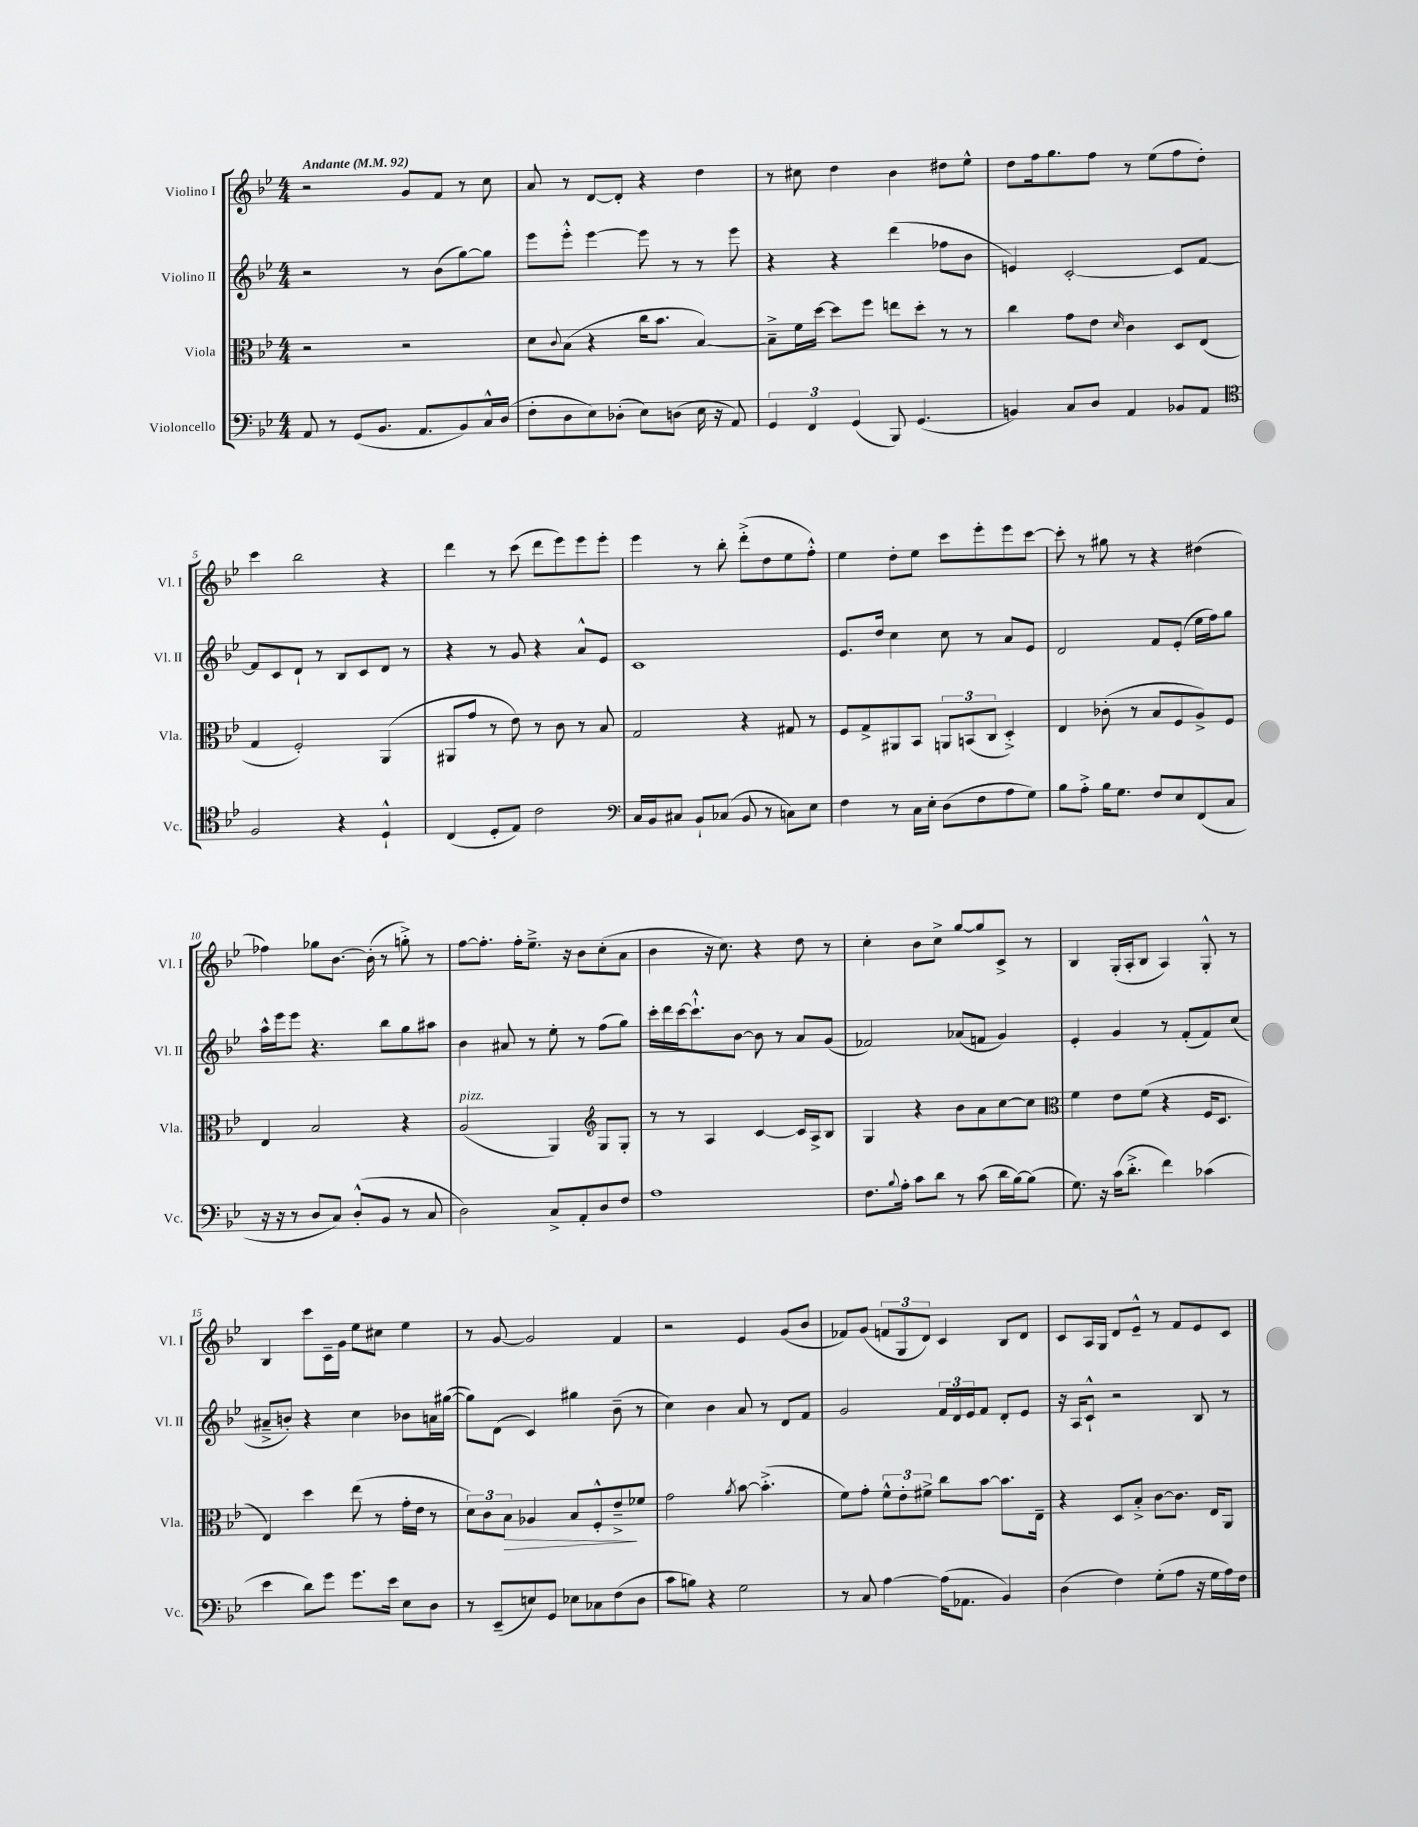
<<
\new StaffGroup <<
\new Staff = "s0" \with { instrumentName = "Violino I" shortInstrumentName = "Vl. I" } {
    \clef treble \key bes \major \numericTimeSignature \time 4/4 \tempo "Andante" 4 = 92
    r2 g'8 f'8 r8 c''8 |
    a'8 r8 d'8~ d'8-. r4 d''4 |
    r8 cis''8 d''4 bes'4 dis''8 ees''8-^ |
    d''8 f''16 g''8. f''8 r8 ees''8( f''8 d''8-.) |
    c'''4 bes''2 r4 |
    d'''4 r8 c'''8( d'''8 ees'''8) ees'''8 ees'''8-. |
    ees'''4 r8 bes''8-. d'''8-.->( d''8 ees''8 f''8-.-^) |
    ees''4 d''8-. ees''8 c'''8 ees'''8-. ees'''8 c'''8~ |
    c'''8-. r8 gis''8 r8 r4 dis''4( |
    fes''4) ges''8 bes'8.~ bes'16-.( r8 g''8-.->) r8 |
    f''8~ f''8.-. f''16-. ees''8.---> r16 bes'8 c''8-.( a'8 |
    bes'4 r16 c''8.) r4 d''8 r8 |
    c''4-. bes'8 c''8-> g''8~ g''8 c'8-> r8 |
    bes4 g16-.( a16-. bes8 a4) g8-.-^ r8 |
    bes4 c'''8 c'16-- g'16 ees''8 cis''8 ees''4 |
    r8 g'8~ g'2 f'4 |
    r2 ees'4 g'8( bes'8 |
    fes'8) g'8( \tuplet 3/2 { f'8 g8 d'8) } c'4 bes8 d'8 |
    c'8 a16 g16 d'8 ees'8---^ r8 f'8 ees'8 c'8 \bar "|." |
}
\new Staff = "s1" \with { instrumentName = "Violino II" shortInstrumentName = "Vl. II" } {
    \clef treble \key bes \major \numericTimeSignature \time 4/4
    r2 r8 bes'8( g''8~) g''8 |
    ees'''8 ees'''8-.-^ ees'''4~ ees'''8 r8 r8 ees'''8 |
    r4 r4 d'''4( fes''8 bes'8 |
    e'4) c'2~-. c'8 f'8~ |
    f'8 c'8 d'8-! r8 bes8 c'8 d'8 r8 |
    r4 r8 g'8 r4 a'8-^ ees'8 |
    c'1 |
    ees'8. d''16 c''4 c''8 r8 a'8 ees'8 |
    d'2 f'8 ees'8-.( ees''16 f''16) g''8 |
    a''16-^ ees'''16 ees'''8 r4. bes''8 g''8 ais''8 |
    bes'4 ais'8 r8 ees''8-. r8 f''8( g''8) |
    c'''16-. d'''16 c'''16~ c'''8.-!-^ bes'8~ bes'8 r8 a'8 g'8( |
    fes'2) aes'8( f'8 g'4) |
    ees'4-. g'4 r8 f'8-.( f'8) c''8( |
    ais'8---> b'8-.) r4 c''4 bes'8 a'16 gis''16~( |
    gis''8) d'8( c'4) gis''4 bes'8--( r8 |
    c''4) bes'4 a'8 r8 d'8 f'8 |
    g'2 \tuplet 3/2 { f'16 d'16 ees'16 } f'8 d'8-. ees'8 |
    r16 a16 c'8-!-^ r2 bes8 r8 \bar "|." |
}
\new Staff = "s2" \with { instrumentName = "Viola" shortInstrumentName = "Vla." } {
    \clef alto \key bes \major \numericTimeSignature \time 4/4
    r2 r2 |
    d'8 \appoggiatura { c'8 } bes8( r4 c''16 bes'8. bes4~) |
    bes8---> f'16 d''16~ d''8 f''8 e''8 d''8-. r8 r8 |
    c''4 g'8 ees'8 \grace { d'16 } c'4 d8 ees8( |
    g4 f2-.) a,4( |
    ais,8 g'8 r8 ees'8) r8 c'8 r8 bes8 |
    g2 r4 gis8 r8 |
    f8 g8-> ais,8 bes,8 \tuplet 3/2 { a,8 b,8( c8 } d4-.->) |
    ees4 ces'8-.( r8 bes8 f8 a8->) f8 |
    ees4 bes2 r4 |
    a2^\markup { \italic "pizz." }( a,4) \clef treble g8 g8-. |
    r8 r8 a4 c'4~ c'16 a16-> bes8 |
    g4 r4 bes'8 a'8 c''8~ c''8 |
    \clef alto f'4 ees'8 f'8( r4 f16 d8. |
    ees4) d''4 ees''8( r8 g'16-. ees'16 r8 |
    \tuplet 3/2 { d'8) c'8 bes8\> } aes4 bes8 f8-.-^ ees'8--->\! fes'8 |
    g'2 \acciaccatura { a'8 } bes'8~ bes'4.-.->( |
    f'8) g'8-. \tuplet 3/2 { f'8-^ ees'8-. fis'8-> } c''8 bes'8~ bes'8. ees16-- |
    r4 d8 bes8-.-> c'8~ c'8. ees16 a,8 \bar "|." |
}
\new Staff = "s3" \with { instrumentName = "Violoncello" shortInstrumentName = "Vc." } {
    \clef bass \key bes \major \numericTimeSignature \time 4/4
    a,8 r8 g,8( bes,8. a,8. bes,8) c16-^ d16( |
    f8-. d8 ees8) des8-.( ees8) d8( ees16 r16 a,8) |
    \tuplet 3/2 { g,4 f,4 g,4( } bes,,8) g,4.( |
    b,4) c8 d8 a,4 bes,8 a,8 |
    \clef tenor f2 r4 d4-!-^ |
    c4( d8-. ees8) c'2 |
    \clef bass c16 bes,16 cis8 bes,8-! ces8( bes,8 r8 c8) ees8 |
    f4 r8 c16 ees16-. d8( f8 a8 g8) |
    bes8 a8-.-> bes16 g8. f8 ees8 f,8( c8 |
    r16 r16 r8 d8 c8) d8-.-^( bes,8 r8 c8 |
    d2) c8-> a,8-. d8 f8 |
    a1 |
    f8. \appoggiatura { bes8 } a16-. c'8 d'8 r8 c'8( d'16 bes16~) bes8( |
    g8.) r16 c'16( d'8.-.-> f'4) ces'4( |
    ees'4 d'8) g'8 g'8. ees'16 ees8 d8 |
    r8 ees,8--( e8) g,8 ees8 ces8 f8( d8 |
    c'8 b8) r4 g2 |
    r8 c8 a4~ a16( aes,8. bes,4) |
    d4( f4) g8-.( a8 r16 g16 a16) f16 \bar "|." |
}
>>
>>
